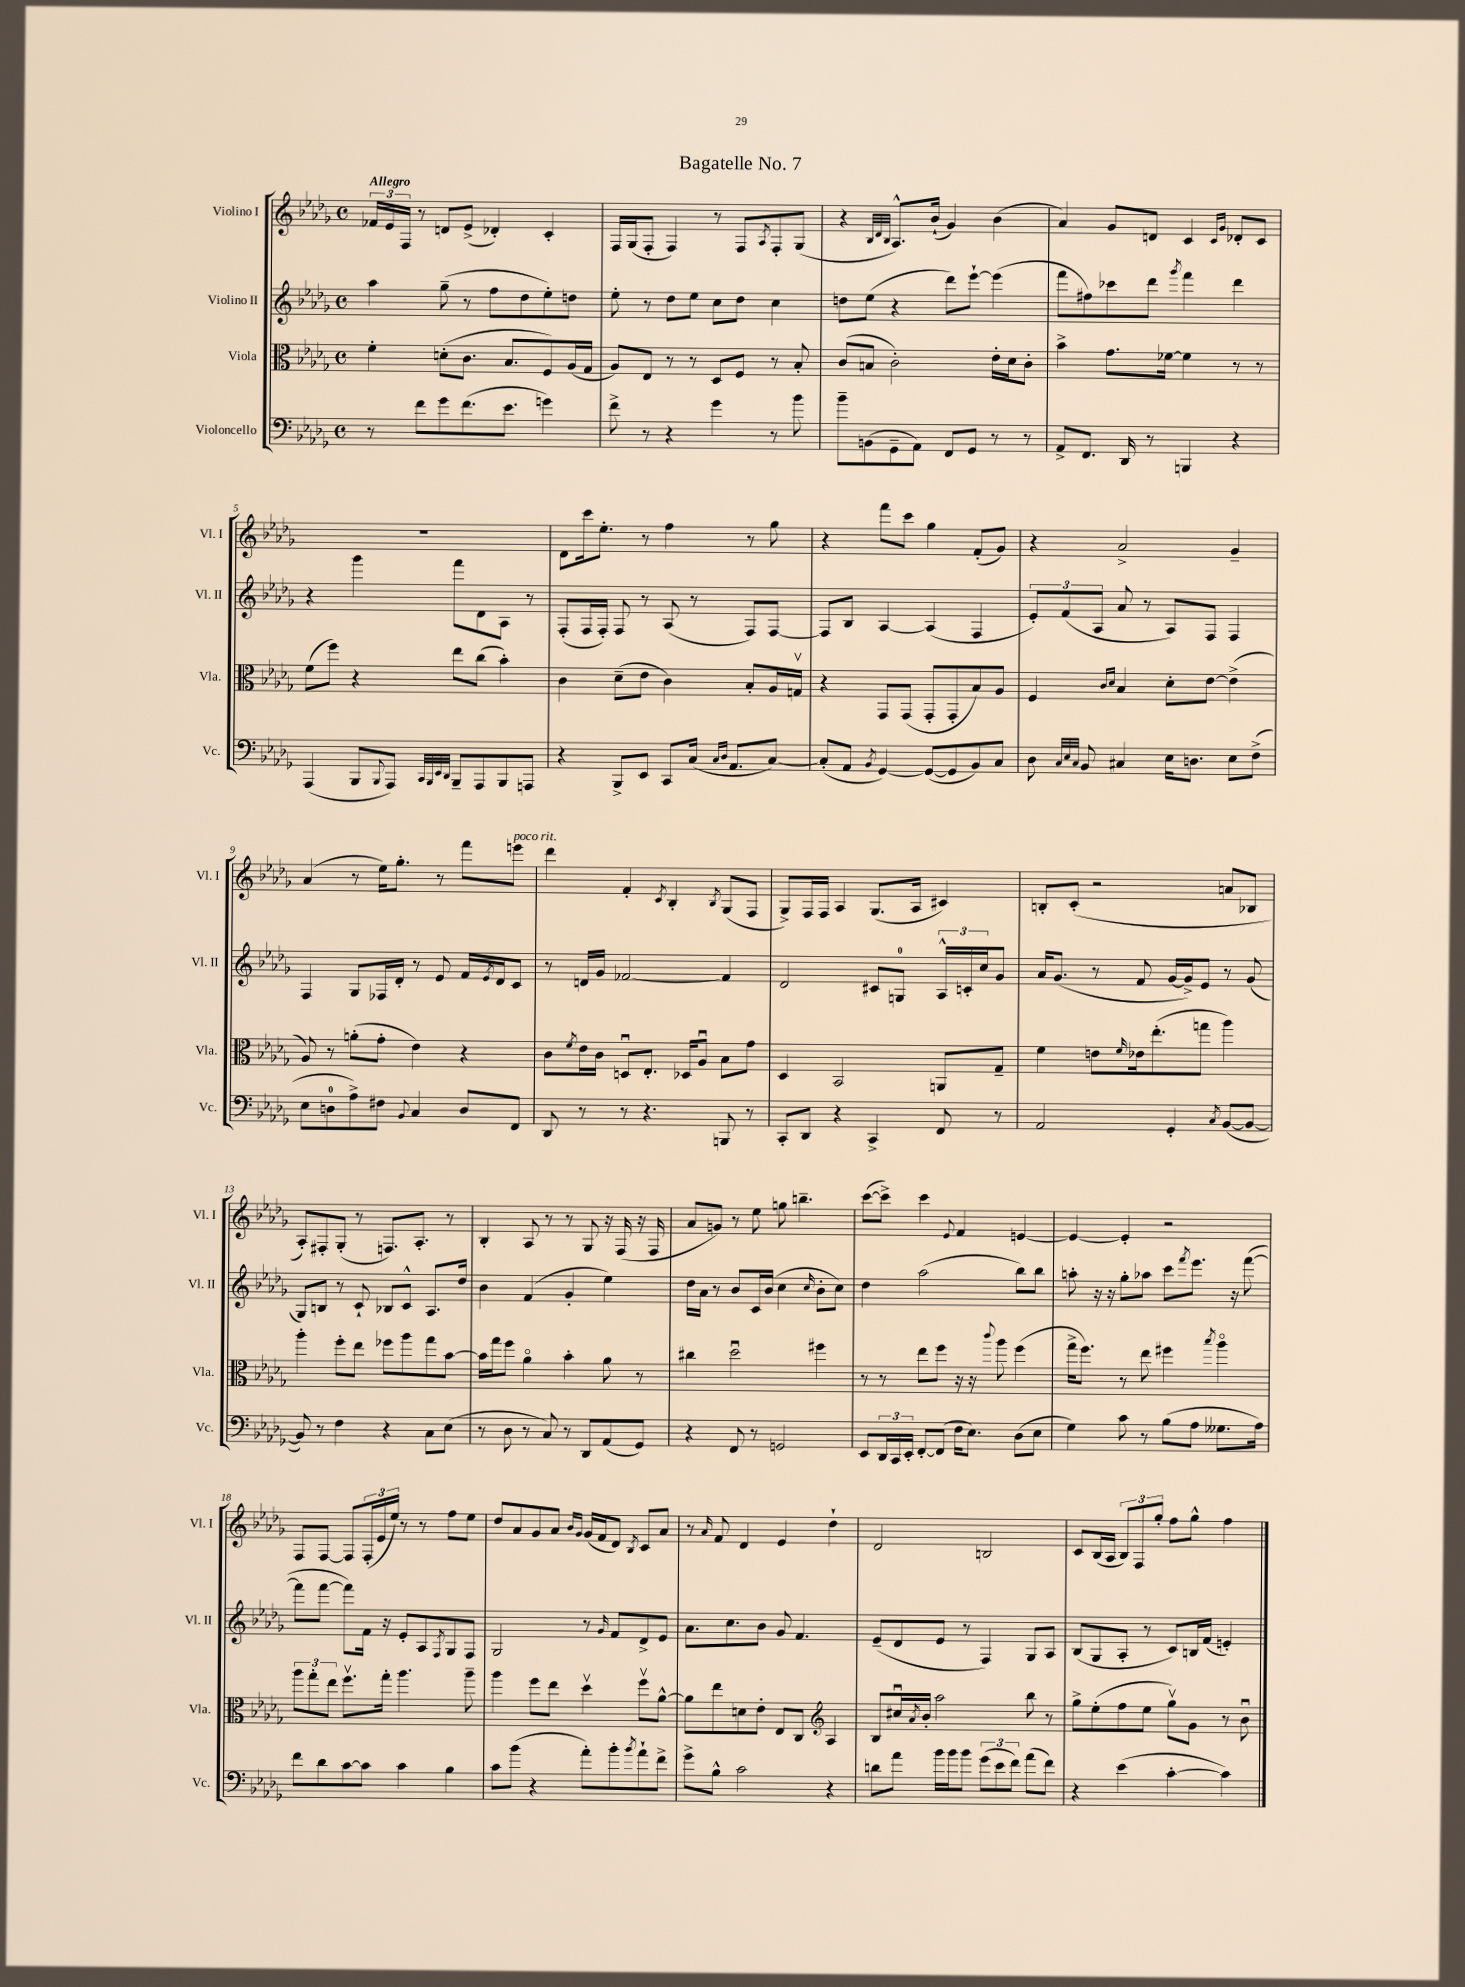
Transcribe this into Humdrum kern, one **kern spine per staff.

**kern	**kern	**kern	**kern
*staff4	*staff3	*staff2	*staff1
*clefF4	*clefC3	*clefG2	*clefG2
*k[b-e-a-d-g-]	*k[b-e-a-d-g-]	*k[b-e-a-d-g-]	*k[b-e-a-d-g-]
*M4/4	*M4/4	*M4/4	*M4/4
*met(c)	*met(c)	*met(c)	*met(c)
8r	4f'	4aa-	24f-
.	.	.	24e-
.	.	.	24F
8f	.	.	8r
8g-	(8d'	(8gg-~	8d
(8.f	8.c	8r	(8e-^
.	.	8ff	4d-')
8.e-	8.B-	.	.
.	.	8dd-	.
4g)	8F)	8ee-')	4c'
.	(16A-	8dd	.
.	16G-	.	.
=	=	=	=
8f^	8A-)	8ee-'	16F
.	.	.	(16G-
8r	8E-	8r	8F'
4r	8r	8dd-	4F)
.	8r	8ee-	.
4g-	8D-	8cc	8r
.	8F	8dd-	8F
.	.	.	8qA-
8r	8r	4cc	8F'
8b-	8B-'	.	(8G-
=	=	=	=
8b-~	(8c	8dd	4r
(8BB	8B	(8ee-	.
.	.	.	32qqB-
.	.	.	32qqd-
.	.	.	32qqB-
8GG-~	2c')	4r	8.A-^^)
8AA-)	.	.	.
.	.	.	(16b-`
8FF	.	8ddd-)	4g-)
8GG-	.	[8eee-`	.
8r	16e-'	(4eee-]	(4b-
.	16d-	.	.
8r	8c'	.	.
=	=	=	=
8AA-^	4b-^	8fff	4a-)
8.FF	.	8ff#)	.
.	8.g-	8ccc-	8g-
16DD-	.	.	.
8r	.	8ddd-	8d
.	[16f-	.	.
.	.	8qggg-	.
4BBB	4f-]	4fff	4c
.	.	.	16qqc
.	.	.	16qqg-
4r	8r	4ddd-	8d-'
.	8r	.	8c
=	=	=	=
(4AAA-	(8f	4r	1r
.	8ff)	.	.
8BBB-	4r	4ggg-	.
8qqBBB-	.	.	.
8AAA-)	.	.	.
32qqCC	.	.	.
32qqBBB-	.	.	.
32qqEE-	.	.	.
32qqDD-	.	.	.
8BBB-~	8ee-	8fff	.
8AAA-	(8cc	8d-	.
8BBB-	4b-')	8A-	.
8AAA	.	8r	.
=	=	=	=
4r	4c	(8F'	8d-
.	.	16F	16ccc
.	.	16F')	8.ee-'
8BBB-^	(8d-~	8F	.
8EE-	8e-	8r	8r
8CC	4c)	(8A-	4ff
(16C	.	8r	.
16qqC	.	.	.
16qqD-	.	.	.
8.AA-	.	.	.
.	8B-'	8F)	8r
[8C)	16A-	[8F	8gg-
.	16Gv	.	.
=	=	=	=
(8C']	4r	8F]	4r
8AA-	.	8B-	.
8qBB-	.	.	.
[4GG-)	8GG-	[4A-	8fff
.	(8GG-	.	8ccc
(8GG-_	8GG-'	(4A-]	4gg-
8GG-]	8GG-'	.	.
8BB-)	8B-)	4F	(8f'
8C	8A-	.	8g-)
=	=	=	=
8D-	4F	12e-')	4r
.	.	(12f	.
32qqC	.	.	.
32qqE-	.	.	.
32qqC	.	.	.
8BB-	.	.	.
.	.	12A-	.
.	16qqc	.	.
.	16qqd-	.	.
4C#	4B-	8a-	2a-^
.	.	8r	.
16E-	8d-'	8A-)	.
8.D	.	.	.
.	[8e-	8F	.
8E-	(4e-^]	4F	4g-~
(8F^	.	.	.
=	=	=	=
8E-	8A-)	4F	(4a-
8D	8r	.	.
8A-^)	(8a'	8G-	8r
8F#	8g-'	16F-	16ee-)
.	.	16d-'	8.gg-'
8qqBB-	.	.	.
4C	4e-)	8r	.
.	.	8e-	8r
8D	4r	16f	8fff
.	.	8qe-	.
.	.	16d-	.
8FF	.	8c	8eee
=	=	=	=
8DD-	8c	8r	4ddd-
.	8qf	.	.
8r	16e-	16d	.
.	16c	16g-	.
8r	8Du	[2f-	4f'
4.r	8.E-'	.	.
.	.	.	8qc
.	.	.	4B-'
.	16D-	.	.
.	8A-u	.	.
.	.	.	8qB-
8BBB	8B-	4f-]	(8G-
8r	8g-	.	8F
=	=	=	=
8CC'	4D-	2d-	8G-^)
8DD-	.	.	16F
.	.	.	16F
4r	2BB-	.	4A-
4CC^	.	8c#	(8.G-
.	.	8G	.
.	.	.	16A-
8FF	8AA	24A-^^	4c#)
.	.	24c'	.
.	.	24cc	.
8r	8G-~	8g-	.
=	=	=	=
2AA-	4f	16a-	8B'
.	.	(8.g-	.
.	.	.	(8c'
.	8e	8r	2r
.	16qqf	.	.
.	16e-	8f	.
.	(8.ee-'	.	.
4GG-'	.	[16g-	.
.	.	16g-^])	.
.	8gg	8e-	.
8qC	.	.	.
([8BB-	4aa-)	8r	8a
8BB-_	.	(8g-	8B-
=	=	=	=
8BB-])	4aa-'	8G-)	8A-')
8r	.	8B	8F#'
4F	8ff'	8r	(8G-'
.	8ee-	8c`	8r
4r	8ff-	8B-	8.F)
.	8aa-	8c^^	.
.	.	.	8.A-'
8C	8gg-	8.A-	.
(8E-	[8b-	.	8r
.	.	16dd-	.
=	=	=	=
8r	16b-]	4b-	4B-'
.	16gg-	.	.
8D-	8ff	.	.
8r	4a-o	(4f	8A-
8C)	.	.	8r
8r	4b-'	4g-'	8r
8DD-	.	.	8G-
(8AA-	8a-	4ee-)	16r
.	.	.	(16F
8GG-)	8r	.	16r
.	.	.	16F
=	=	=	=
4r	4cc#	16dd-	8a-
.	.	16a-	.
.	.	8r	8g)
8FF	2dd-u	8b-	8r
8r	.	16c	8ee-
.	.	(16b-	.
2GG	.	4cc	8gg
.	.	.	4.bb~
.	.	16qqcc	.
.	4ff#	8b-'	.
.	.	8cc)	.
=	=	=	=
8EE-	8r	4dd-	([8ccc
24DD-	8r	.	8ccc^])
24CC	.	.	.
24EE-'	.	.	.
[8FF'	8ee-	(2aa-	4ccc
(8FF]	8ff	.	.
.	.	.	8qqe-
16F	16r	.	4f
8.E-)	16r	.	.
.	8qqccc	.	.
.	8aa-	.	.
(8D-	(4ff	8bb-)	[4e
8E-	.	8bb-	.
=	=	=	=
4G-)	16gg-^	8aa'	4e_
.	8.ff)	.	.
.	.	16r	.
.	.	16r	.
8c	8r	8gg-'	4e']
8r	8ee-	8aa-	.
(8B-	4ff#	8ccc	2r
.	.	8qfff	.
8A-	.	8.eee-	.
.	8qbb-	.	.
8.G--	4aa-o	.	.
.	.	16r	.
.	.	([8fff	.
16A-)	.	.	.
=	=	=	=
8f	12aa-	8fff]	8F
.	12gg-'	.	.
8d-	.	[8fff	[8F
.	12ee-	.	.
[8c	8.ffv	8fff])	8F]
8c]	.	16f	(24F'
.	.	.	24e-
.	16gg-'	16r	.
.	.	.	24ee-)
4c	4.aa-	8e-'	8r
.	.	8A-	8r
.	.	8qF	.
4B-	.	8G-	8ff
.	8aa-~	8F	8ee-
=	=	=	=
8c	4aa-	2G-	8dd-
(8b-	.	.	8a-
4r	8ff	.	8g-
.	8ee-	.	8a-
.	.	.	16qqb-
.	.	.	16qqg-
8a-')	4dd-v	8r	(16g-
.	.	.	16f
.	.	16qqg-	.
8b-'	.	8f	8d-)
8qb-	.	.	8qB-
8a-`	8ffv	8d-^	8c
8f^	[8a-^^	8e-	8a-
=	=	=	=
8g-^	8a-]	8.a-	8r
.	.	.	16qqa-
8B-^^	8ee-	.	8f
.	.	8.cc	.
2c	8d	.	4d-
.	8e-'	8b-	.
.	8E-	8g-	4e-
.	8C	4.f	.
*	*clefG2	*	*
4r	4A-	.	4dd-`
=	=	=	=
8d	8B-	(8e-~	2d-
8a-	16cc#u	8d-	.
.	8qa-	.	.
.	16b-'	.	.
16b-	2aa-	8e-	.
16b-	.	.	.
8b-	.	8r	.
(12g-	.	4F)	2B
12e-	.	.	.
12f)	.	.	.
(8a-	8bb-	8G-	.
8f)	8r	8A-	.
=	=	=	=
4r	8gg-^	(8B-	8c
.	(8ee-'	8G-	(16B-
.	.	.	16A-
(4e-	8ff	8A-'	12B-)
.	.	.	12F
.	8ee-	8r	.
.	.	.	12gg-'
[4c'	8gg-v)	8c)	8ff
.	8g-	16B	8gg-^^
.	.	(16f	.
4c])	8r	4e')	4ff
.	8b-u	.	.
==	==	==	==
*-	*-	*-	*-
